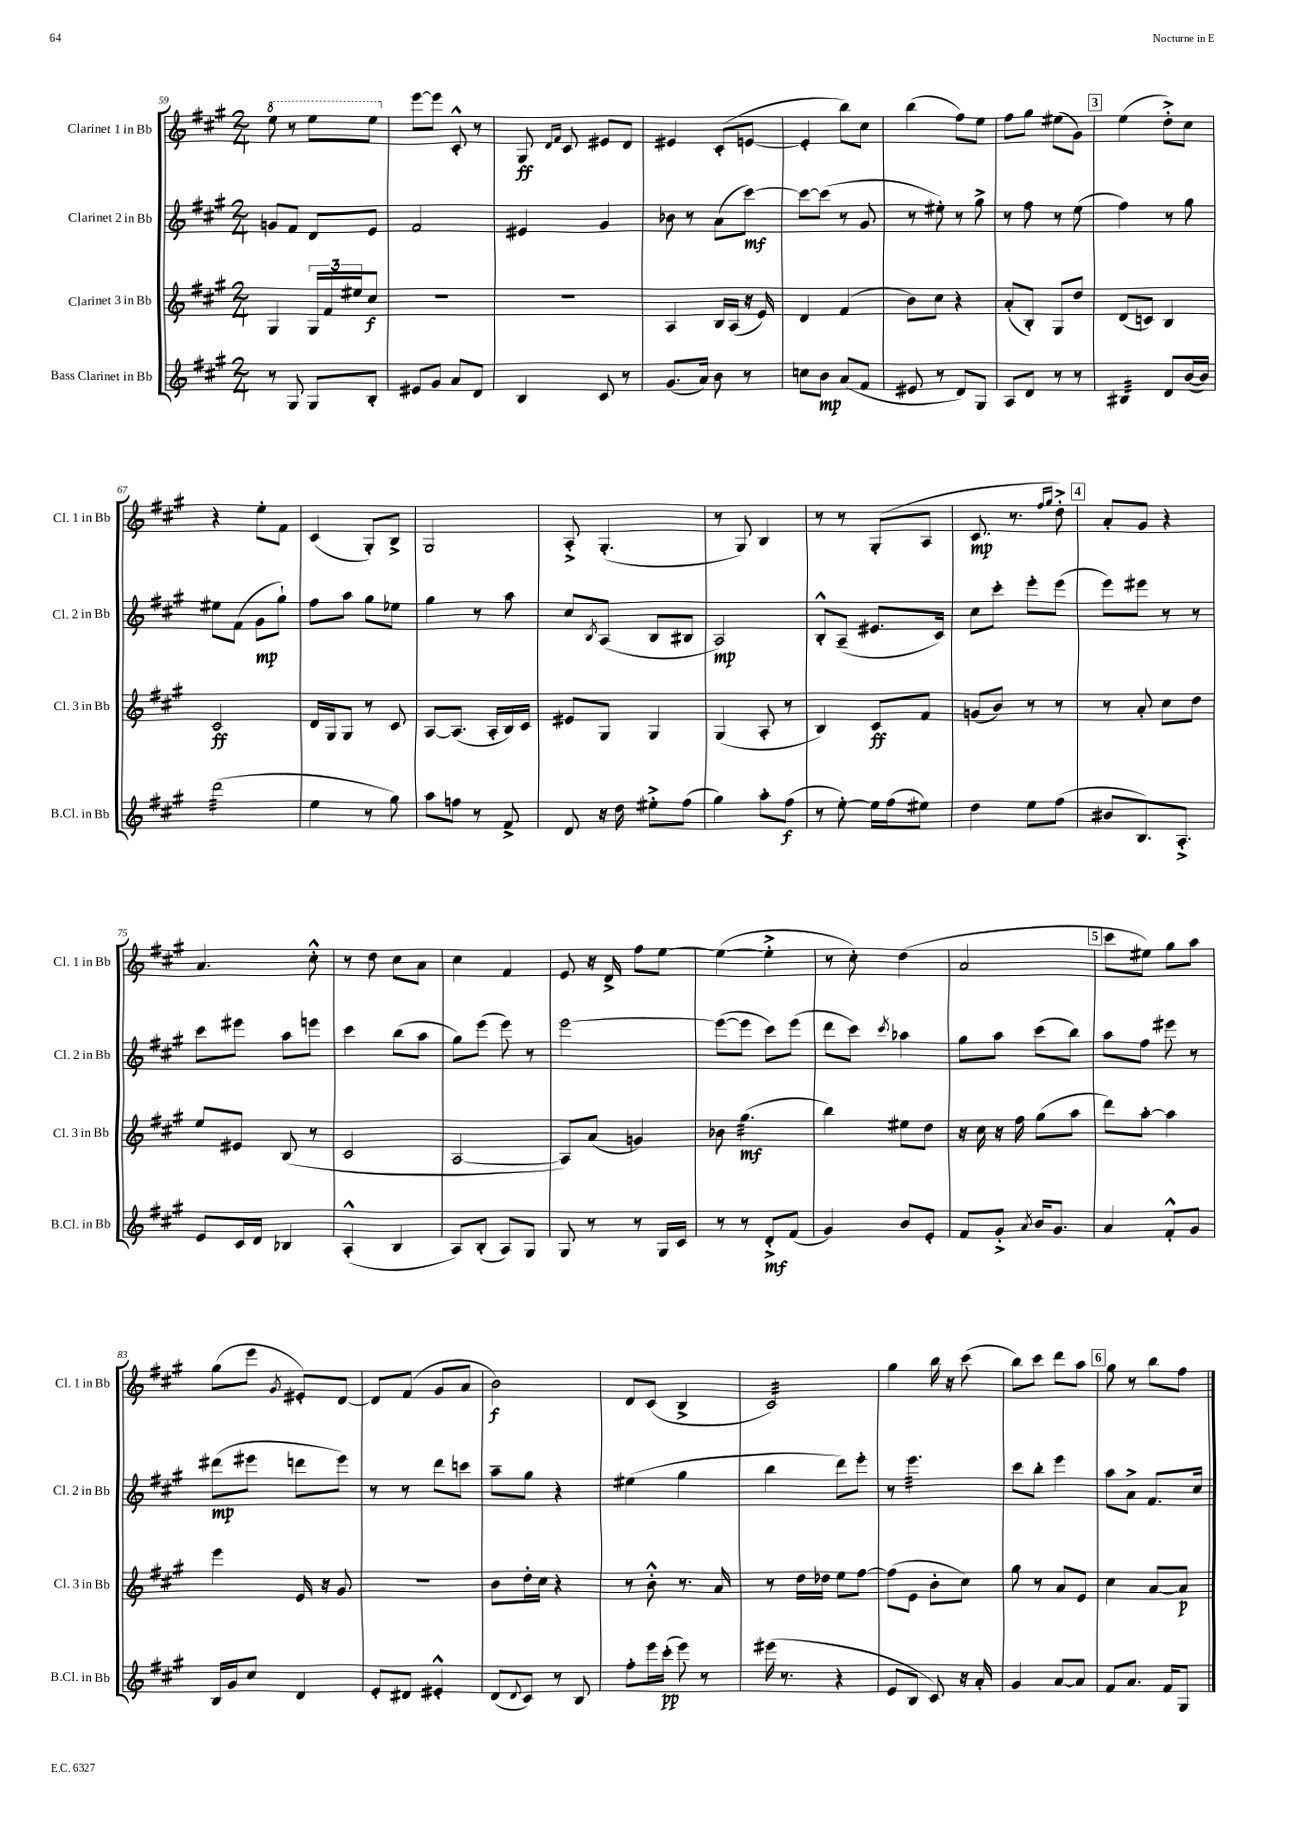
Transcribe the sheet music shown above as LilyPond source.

<<
\new StaffGroup <<
\new Staff = "s0" \with { instrumentName = "Clarinet 1 in Bb" shortInstrumentName = "Cl. 1 in Bb" } {
    \clef treble \key a \major \numericTimeSignature \time 2/4
    \ottava #1 e'''8 r8 e'''8 e'''8 \ottava #0 |
    e'''8~ e'''8 cis'8-.-^ r8 |
    gis8\ff \grace { d'16 fis'16 } cis'8 eis'8 d'8 |
    eis'4 cis'8-.( e'8~ |
    e'4-. b''8) cis''8 |
    b''4( fis''8) e''8 |
    fis''8 gis''8 eis''8( gis'8) |
    \mark \markup { \box "3" } e''4( d''8-.->) cis''8 |
    r4 e''8-. fis'8 |
    cis'4( gis8-.) b8-> |
    gis2 |
    a8-.-> gis4.-.( |
    r8 gis8) b4 |
    r8 r8 gis8-.( a8 |
    cis'8.\mp r8. \grace { fis''16 gis''16 } d''8-.->) |
    \mark \markup { \box "4" } a'8-. gis'8 r4 |
    a'4. cis''8-.-^ |
    r8 d''8 cis''8 a'8 |
    cis''4 fis'4 |
    e'8 r16 d'16-> fis''8 e''8~ |
    e''4~( e''4-.-> |
    r8 cis''8-.) d''4( |
    a'2 |
    \mark \markup { \box "5" } cis'''8 eis''8) gis''8 a''8 |
    gis''8( e'''8 \acciaccatura { gis'8 } eis'8-.) d'8~ |
    d'8 fis'8( gis'8 a'8 |
    b'2\f) |
    d'8 cis'8( b4-> |
    cis'2:32) |
    gis''4 b''16 r16 cis'''8( |
    b''8) cis'''8 d'''8 a''8 |
    \mark \markup { \box "6" } gis''8 r8 b''8 fis''8 \bar "|." |
}
\new Staff = "s1" \with { instrumentName = "Clarinet 2 in Bb" shortInstrumentName = "Cl. 2 in Bb" } {
    \clef treble \key a \major \numericTimeSignature \time 2/4
    g'8 fis'8 d'8 e'8 |
    fis'2 |
    eis'4 gis'4 |
    bes'8 r8 a'8( cis'''8~\mf) |
    cis'''8~ cis'''8( r8 gis'8 |
    r8 eis''8-.) r8 gis''8-> |
    r8 fis''8 r8 e''8( |
    \mark \markup { \box "3" } fis''4) r8 gis''8 |
    eis''8 fis'8( gis'8\mp gis''8-!) |
    fis''8 a''8 gis''8 ees''8 |
    gis''4 r8 a''8 |
    cis''8 \acciaccatura { b8 } a8( b8 bis8 |
    a2\mp) |
    b8-.-^ a8--( eis'8. cis'16) |
    cis''8 cis'''8-. e'''8-. e'''8( |
    \mark \markup { \box "4" } e'''8) eis'''8 r8 r8 |
    cis'''8 eis'''8 a''8 e'''8 |
    cis'''4 b''8( a''8 |
    gis''8) e'''8( e'''8) r8 |
    e'''2~ |
    e'''8~( e'''8 cis'''8) e'''8( |
    d'''8 cis'''8) \acciaccatura { cis'''8 } aes''4 |
    gis''8 a''8 cis'''8( b''8) |
    \mark \markup { \box "5" } a''8 fis''8 eis'''8 r8 |
    dis'''8\mp( eis'''8 d'''8 eis'''8) |
    r8 r8 d'''8 c'''8 |
    a''8-- gis''8 r4 |
    eis''4( gis''4 |
    b''4 d'''8) e'''8-. |
    r8 e'''4.:32 |
    cis'''8 b''8-. e'''4 |
    \mark \markup { \box "6" } a''8 a'8-> fis'8. cis''16 \bar "|." |
}
\new Staff = "s2" \with { instrumentName = "Clarinet 3 in Bb" shortInstrumentName = "Cl. 3 in Bb" } {
    \clef treble \key a \major \numericTimeSignature \time 2/4
    gis4 \tuplet 3/2 { gis16 fis'16 eis''16 } cis''8\f |
    R2 |
    R2 |
    a4 b16 a16( r16 e'16) |
    d'4 fis'4( |
    b'8) cis''8 r4 |
    a'8-.( b8-.) gis8 d''8 |
    \mark \markup { \box "3" } d'8( c'8) b4 |
    cis'2\ff |
    d'16 gis16 gis8 r8 cis'8 |
    a8~ a8.( a16-. b16) cis'16 |
    eis'8 gis8 gis4 |
    gis4( a8-. r8 |
    b4) cis'8\ff fis'8 |
    g'8( b'8) r8 r8 |
    \mark \markup { \box "4" } r8 a'8-. cis''8 d''8 |
    e''8 eis'8 b8( r8 |
    cis'2 |
    a2~ |
    a8) a'8( g'4) |
    bes'8 gis''4.:32\mf( |
    b''4) eis''8 d''8 |
    r16 cis''16 r16 fis''16 gis''8( a''8 |
    \mark \markup { \box "5" } d'''8) a''8~-. a''4 |
    e'''4 e'16 r16 gis'8 |
    R2 |
    b'8 d''16-. cis''16 r4 |
    r8 b'8-.-^ r8. a'16 |
    r8 d''16 des''16 e''8 fis''8~ |
    fis''8( e'8 b'8-. cis''8) |
    gis''8 r8 a'8 e'8 |
    \mark \markup { \box "6" } cis''4 a'8~ a'8\p \bar "|." |
}
\new Staff = "s3" \with { instrumentName = "Bass Clarinet in Bb" shortInstrumentName = "B.Cl. in Bb" } {
    \clef treble \key a \major \numericTimeSignature \time 2/4
    r8 gis8 gis8 b8-. |
    eis'8 gis'8 a'8 d'8 |
    b4 cis'8 r8 |
    gis'8.( a'16) b'8 r8 |
    c''8 b'8\mp a'8( fis'8 |
    eis'8 r8 d'8) gis8 |
    a8 d'8 r8 r8 |
    \mark \markup { \box "3" } bis4:32 d'8 b'16~( b'16) |
    d'''2:32( |
    e''4 r8 gis''8) |
    a''8 f''8 r8 fis'8-> |
    d'8 r16 d''16 eis''8-.-> fis''8( |
    gis''4) a''8-. fis''8\f( |
    r8 e''8~-.) e''16 fis''16( eis''8) |
    d''4 e''8 fis''8( |
    \mark \markup { \box "4" } bis'8 b8.) a8.-.-> |
    e'8 cis'16 d'16 bes4 |
    a4-.-^( b4 |
    a8) b8-.( a8) gis8 |
    gis8 r8 r8 gis16 cis'16 |
    r8 r8 d'8-.->\mf fis'8( |
    gis'4) b'8 e'8-. |
    fis'8 gis'8-.-> \acciaccatura { a'8 } b'16 gis'8. |
    \mark \markup { \box "5" } a'4 fis'8-.-^ gis'8 |
    b16 gis'16 cis''8 d'4 |
    e'8-. dis'8 eis'4-.-^ |
    d'8( \appoggiatura { d'8 } cis'8) r8 b8 |
    fis''8-. e'''16 cis'''16-.\pp( e'''8) r8 |
    eis'''16( r8. r4 |
    e'8 b8 cis'8) r16 a'16-. |
    gis'4 a'8~ a'8 |
    \mark \markup { \box "6" } fis'8 a'8. fis'16 gis8 \bar "|." |
}
>>
>>
\layout { \context { \Score currentBarNumber = #59 } }
